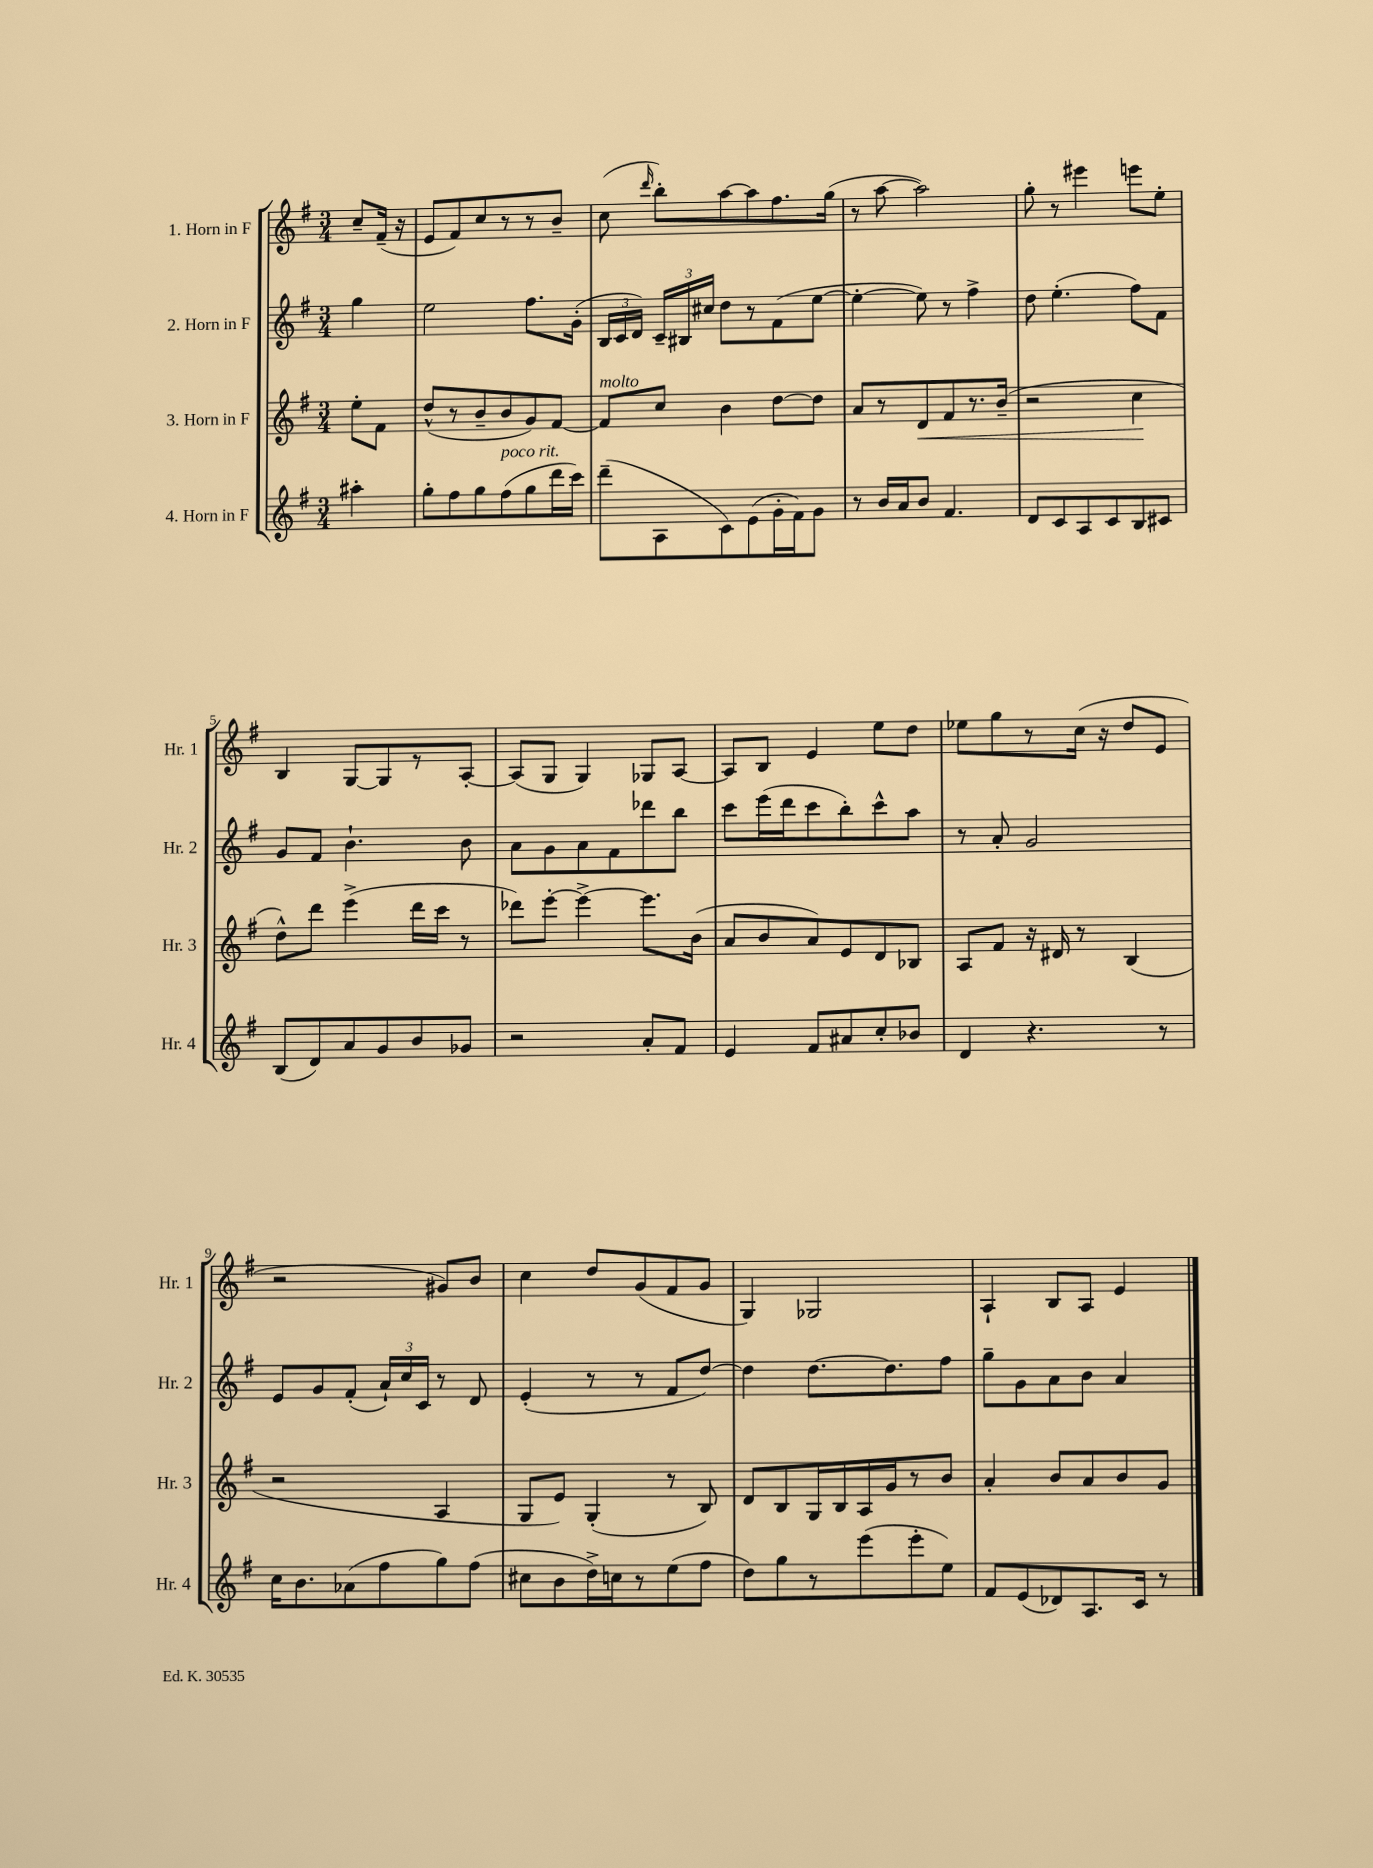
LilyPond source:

<<
\new StaffGroup <<
\new Staff = "s0" \with { instrumentName = "1. Horn in F" shortInstrumentName = "Hr. 1" } {
    \clef treble \key g \major \numericTimeSignature \time 3/4 \partial 4
    \autoBeamOff c''8[-- fis'16]--( r16 |
    e'8[ fis'8) c''8 r8 r8 b'8]-- |
    c''8( \grace { d'''16 } b''8[-.) a''8~ a''8 fis''8. g''16]( |
    r8 a''8~ a''2) |
    g''8-. r8 eis'''4 e'''8[ e''8]-. |
    b4 g8[~ g8 r8 a8]~-. |
    a8[( g8] g4) ges8[ a8]~ |
    a8[ b8] e'4 e''8[ d''8] |
    ees''8[ g''8 r8 c''16]( r16 d''8[ e'8] |
    r2 gis'8[) b'8] |
    c''4 d''8[ g'8( fis'8 g'8] |
    g4) ges2 |
    a4-! b8[ a8] e'4 \bar "|." |
}
\new Staff = "s1" \with { instrumentName = "2. Horn in F" shortInstrumentName = "Hr. 2" } {
    \clef treble \key g \major \numericTimeSignature \time 3/4 \partial 4
    \autoBeamOff g''4 |
    e''2 fis''8.[ g'16]-.( |
    \tuplet 3/2 { b16[ c'16 d'16]) } \tuplet 3/2 { c'16[-- bis16 cis''16] } d''8[ r8 fis'8( e''8]~ |
    e''4~-. e''8) r8 fis''4-> |
    d''8 e''4.-.( fis''8[) fis'8] |
    g'8[ fis'8] b'4.-! b'8 |
    a'8[ g'8 a'8 fis'8 des'''8 b''8] |
    c'''8[ e'''16( d'''16 c'''8 b''8-.) c'''8-^ a''8] |
    r8 a'8-. g'2 |
    e'8[ g'8 fis'8]-.( \tuplet 3/2 { a'16[-!) c''16 c'16] } r8 d'8 |
    e'4-.( r8 r8 fis'8[ d''8]~) |
    d''4 d''8.[~ d''8. fis''8] |
    g''8[-- g'8 a'8 b'8] a'4 \bar "|." |
}
\new Staff = "s2" \with { instrumentName = "3. Horn in F" shortInstrumentName = "Hr. 3" } {
    \clef treble \key g \major \numericTimeSignature \time 3/4 \partial 4
    \autoBeamOff e''8[-. fis'8] |
    d''8[-^( r8 b'8-- b'8 g'8) fis'8]~ |
    fis'8[^\markup { \italic "molto" } c''8] b'4 d''8[~ d''8] |
    a'8[ r8 d'8\< fis'8 r8. b'16]--( |
    r2 c''4\! |
    d''8[-^) d'''8] e'''4->( d'''16[ c'''16] r8 |
    des'''8[) e'''8]~-. e'''4~-> e'''8.[ b'16]( |
    a'8[ b'8 a'8) e'8 d'8 bes8] |
    a8[ fis'8] r16 dis'16 r8 b4( |
    r2 a4 |
    g8[ e'8]) g4-.( r8 b8) |
    d'8[ b8 g16 b16 a16 g'16 r8 b'8] |
    a'4-. b'8[ a'8 b'8 g'8] \bar "|." |
}
\new Staff = "s3" \with { instrumentName = "4. Horn in F" shortInstrumentName = "Hr. 4" } {
    \clef treble \key g \major \numericTimeSignature \time 3/4 \partial 4
    \autoBeamOff ais''4-. |
    g''8[-. fis''8 g''8 fis''8^\markup { \italic "poco rit." }( g''8 d'''16 c'''16]) |
    d'''8[--( a8 c'8) e'8( g'16-. fis'16) g'8] |
    r8 b'16[ a'16 b'8] fis'4. |
    d'8[ c'8 a8 c'8 b8 cis'8] |
    b8[( d'8) a'8 g'8 b'8 ges'8] |
    r2 a'8[-. fis'8] |
    e'4 fis'8[ ais'8 c''8-. bes'8] |
    d'4 r4. r8 |
    c''16[ b'8. aes'8( fis''8 g''8) fis''8]( |
    cis''8[ b'8 d''16->) c''16 r8 e''8( fis''8] |
    d''8[) g''8 r8 e'''8( e'''8-. e''8]) |
    fis'8[ e'8( des'8) a8. c'16] r8 \bar "|." |
}
>>
>>
